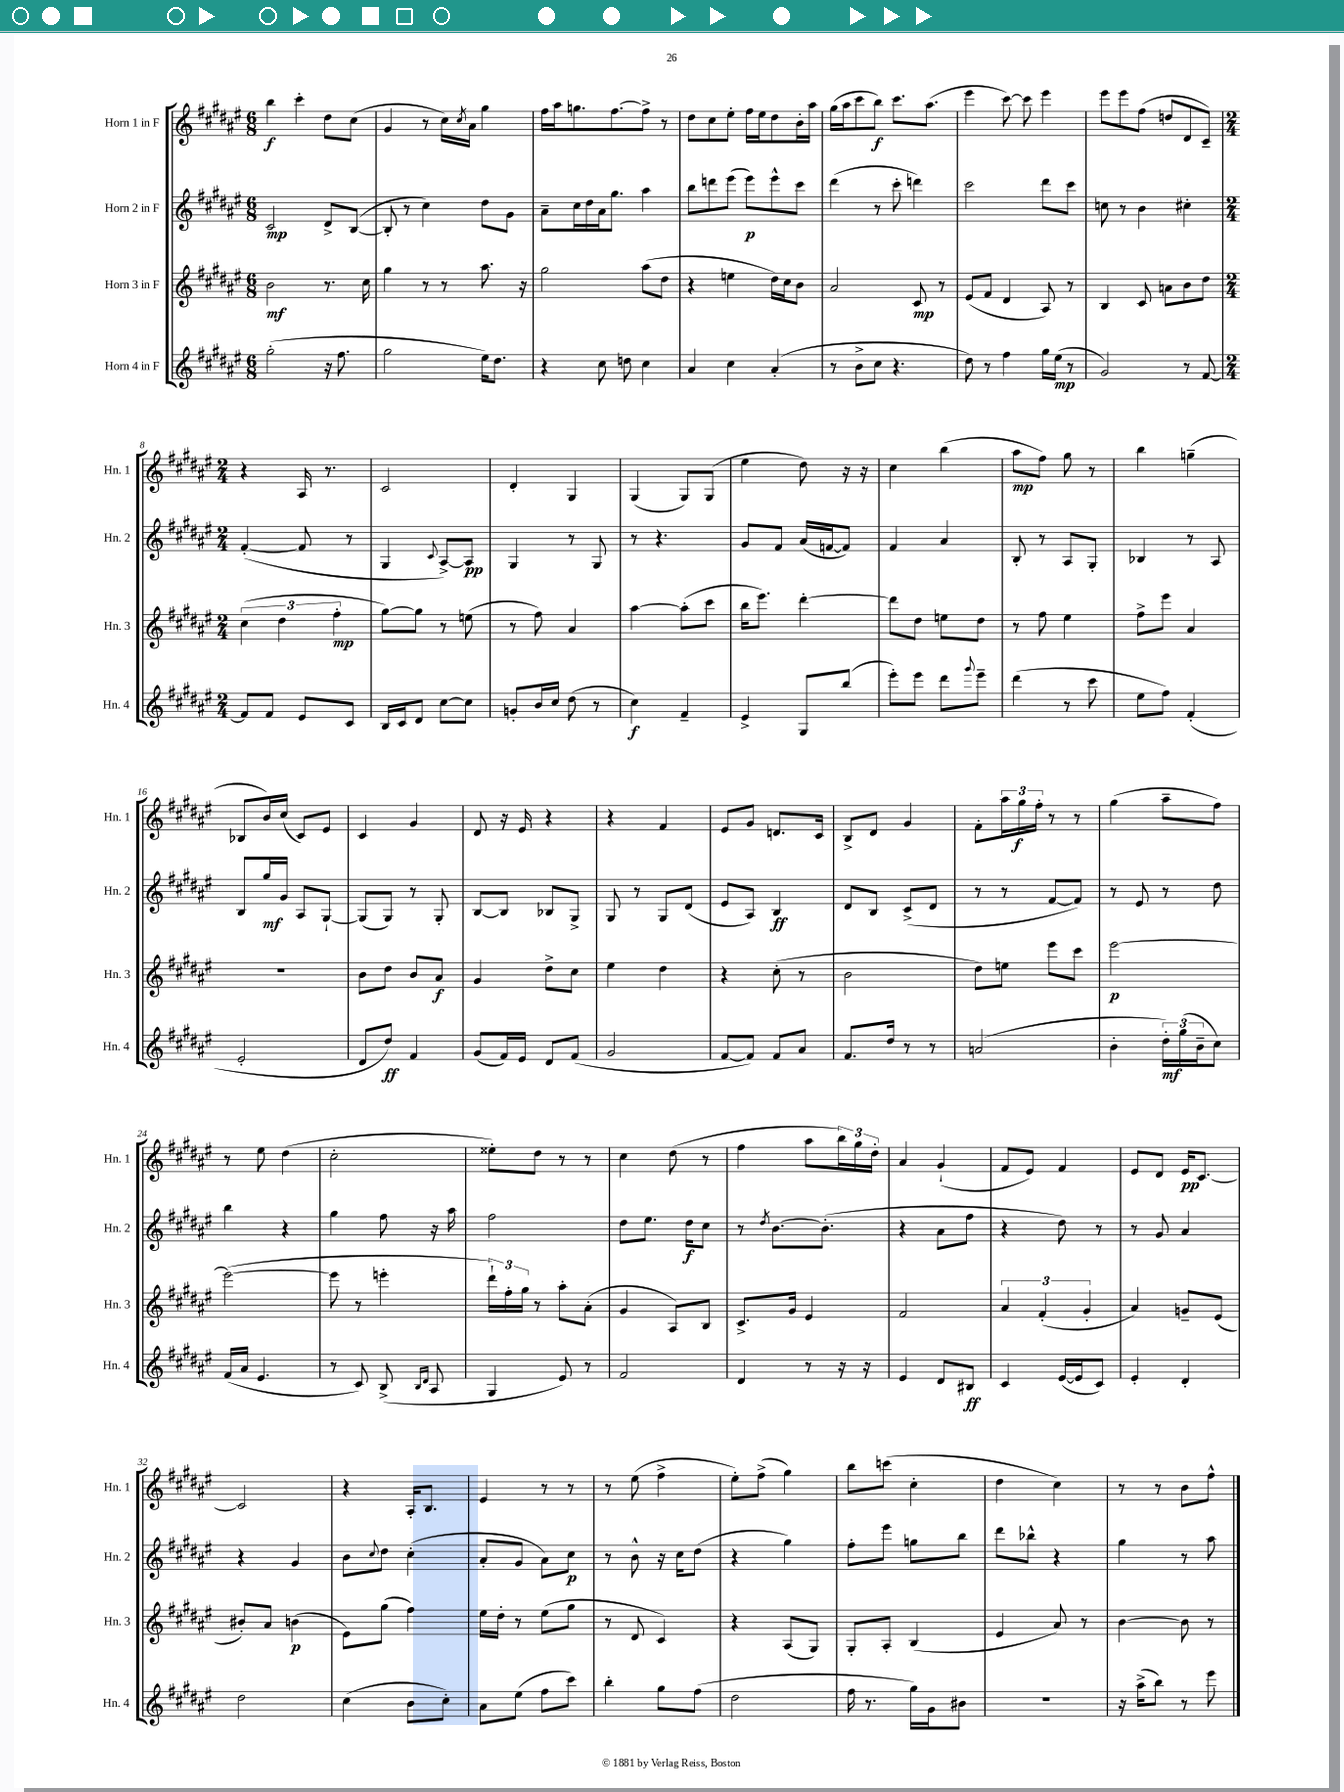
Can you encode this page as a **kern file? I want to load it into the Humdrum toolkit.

**kern	**kern	**kern	**kern
*staff4	*staff3	*staff2	*staff1
*clefG2	*clefG2	*clefG2	*clefG2
*k[f#c#g#d#a#e#]	*k[f#c#g#d#a#e#]	*k[f#c#g#d#a#e#]	*k[f#c#g#d#a#e#]
*M6/8	*M6/8	*M6/8	*M6/8
(2gg#'	2b	2c#	4bb
.	.	.	4ccc#'
16r	8.r	8d#^	8dd#
8.ff#	.	.	.
.	.	([8B	(8cc#
.	16cc#	.	.
=	=	=	=
2gg#	4gg#	8B']	4g#
.	.	8r	.
.	8r	4cc#)	8r
.	8r	.	16cc#)
.	.	.	8qcc#
.	.	.	16a#
16ee#)	8.aa#	8dd#	4gg#
8.dd#	.	.	.
.	.	8g#	.
.	16r	.	.
=	=	=	=
4r	2gg#	8a#~	16ff#
.	.	.	16aa#
.	.	16cc#	8.gg
.	.	16dd#	.
8cc#	.	16a#	.
.	.	8.gg#	[8.ff#
8dd	.	.	.
4cc#	(8aa#	4aa#	8ff#^]
.	8dd#	.	8r
=	=	=	=
4a#	4r	8bb	8dd#
.	.	8ddd	8cc#
4cc#	4ee	(8eee#	8ee#'
.	.	8eee#)	16ff#
.	.	.	16ee#
(4a#'	16dd#)	8eee#^^	8dd#
.	16cc#	.	.
.	8b	8ccc#	16b'
.	.	.	16aa#
=	=	=	=
8r	2a#	(4ddd#	(16gg#
.	.	.	16aa#
8b^	.	.	8ccc#
8cc#	.	8r	8bb)
4.r	.	8ccc#'	8.ccc#
.	8c#	4ddd)	.
.	.	.	(8.aa#
.	8r	.	.
=	=	=	=
8dd#)	(8e#	2ccc#	4eee#
8r	8f#	.	.
4ff#	4d#	.	[8ccc#)
.	.	.	8ccc#]
16gg#	8A#)	8ddd#	4eee#
(16ee#	.	.	.
8r	8r	8ccc#	.
=	=	=	=
2g#)	4B	8cc	8eee#
.	.	8r	8eee#
.	8c#	4b	(8ff#
.	8a	.	8dd
8r	8b	4cc#'	8d#
[8f#	8dd#	.	8c#~)
=	=	=	=
*M2/4	*M2/4	*M2/4	*M2/4
8f#]	(6cc#	([4f#'	4r
8f#	.	.	.
.	6dd#	.	.
8e#	.	8f#]	16A#
.	.	.	8.r
.	6ff#'	.	.
8c#	.	8r	.
=	=	=	=
16B	[8gg#)	4G#	2c#
16c#	.	.	.
8d#	8gg#]	.	.
.	.	8qqc#	.
[8cc#	8r	[8A#^)	.
8cc#]	(8ee	8A#]	.
=	=	=	=
8g'	8r	4G#	4d#'
16b	8ff#)	.	.
16cc#	.	.	.
(8dd#	4a#	8r	4G#
8r	.	8G#	.
=	=	=	=
4cc#)	[4aa#	8r	(4G#
.	.	4.r	.
4f#~	(8aa#']	.	8G#)
.	8ccc#	.	(8G#
=	=	=	=
4e#^	16bb	8g#	4ee#
.	8.eee#)	.	.
.	.	8f#	.
8G#	[4ddd#'	(16a#	8dd#)
.	.	[16f	.
(8bb	.	8f])	16r
.	.	.	16r
=	=	=	=
8eee#')	8ddd#]	4f#	4cc#
8eee#	8dd#	.	.
8ddd#	8ee	4a#	(4bb
8qqggg#	.	.	.
8eee#~	8dd#	.	.
=	=	=	=
(4ddd#	8r	8B'	8aa#
.	8ff#	8r	8ff#)
8r	4ee#	8A#	8gg#
8ccc#	.	8G#'	8r
=	=	=	=
8ee#	8ff#^	4B-	4bb
8ff#)	8eee#	.	.
(4f#'	4a#	8r	(4gg~
.	.	8A#	.
=	=	=	=
2e#'	2r	8B	8B-
.	.	16gg#	16b)
.	.	16g#	(16cc#
.	.	8A#	8c#)
.	.	[8G#`	8e#
=	=	=	=
8d#	8b	(8G#]	4c#
8dd#)	8dd#	8G#)	.
4f#	8b	8r	4g#
.	8a#	8G#'	.
=	=	=	=
(8g#	4g#	[8B	8d#
16f#)	.	8B]	16r
16e#	.	.	16e#
8d#	8dd#^	8B-	4r
(8f#	8cc#	8G#^	.
=	=	=	=
2g#	4ee#	8G#	4r
.	.	8r	.
.	4dd#	8G#	4f#
.	.	(8d#	.
=	=	=	=
[8f#	4r	8e#	8e#
8f#])	.	8A#)	8g#
8f#	(8cc#'	4B	8.d
8a#	8r	.	.
.	.	.	16c#
=	=	=	=
8.f#	2b	8d#	8B^
.	.	8B	8d#
16dd#	.	.	.
8r	.	(8c#^	4g#
8r	.	8d#	.
=	=	=	=
(2a	8dd#)	8r	8f#'
.	8ee	8r	24aa#
.	.	.	24gg#
.	.	.	24ff#'
.	8eee#	[8f#	8r
.	8ccc#	8f#])	8r
=	=	=	=
4b'	[2eee#	8r	(4gg#
.	.	8e#	.
24dd#')	.	8r	8aa#~
(24gg#	.	.	.
24b~	.	.	.
8cc#)	.	8dd#	8ff#)
=	=	=	=
(16f#	(2eee#_	4bb	8r
16a#	.	.	.
4.e#	.	.	8ee#
.	.	4r	(4dd#
=	=	=	=
8r	8eee#]	4gg#	2cc#'
8c#)	8r	.	.
(8B^	4eee'	8ff#	.
16qqB	.	.	.
16qqd#	.	.	.
8A#	.	16r	.
.	.	16aa#	.
=	=	=	=
4G#	24ddd#`)	2ff#	8ee##')
.	24ff#'	.	.
.	24gg#	.	.
.	8r	.	8dd#
8e#)	8aa#'	.	8r
8r	(8a#'	.	8r
=	=	=	=
2f#	4g#	8dd#	4cc#
.	.	8.ee#	.
.	8A#)	.	(8dd#
.	.	16dd#	.
.	8B	8cc#	8r
=	=	=	=
4d#	8.c#^	8r	4ff#
.	.	8qdd#	.
.	.	[8.b	.
.	16g#	.	.
8r	4e#	.	8aa#
.	.	(8.b']	.
16r	.	.	24bb)
.	.	.	24gg#
16r	.	.	.
.	.	.	24dd#'
=	=	=	=
4e#	2f#	4r	4a#
8d#	.	8a#	(4g#`
8B#	.	8ff#	.
=	=	=	=
4c#	6a#	4r	8f#
.	.	.	8e#)
.	(6f#'	.	.
([16e#	.	8dd#)	4f#
16e#]	.	.	.
.	6g#'	.	.
8c#)	.	8r	.
=	=	=	=
4e#'	4a#)	8r	8e#
.	.	8g#	8d#
4d#'	8g~	4a#	16e#
.	.	.	[8.c#
.	(8e#	.	.
=	=	=	=
2dd#	8b#')	4r	2c#]
.	8a#	.	.
.	(4b	4g#	.
=	=	=	=
(4cc#	8e#)	8b	4r
.	.	8qqcc#	.
.	(8gg#	8dd#	.
8b	4ff#)	(4cc#'	16A#'
.	.	.	8.B
8cc#')	.	.	.
=	=	=	=
8a#	16ee#	8a#'	4e#
.	16dd#'	.	.
(8ee#	8r	8g#	.
8ff#	(8ee#	8a#)	8r
8ccc#)	8gg#	8cc#	8r
=	=	=	=
4bb'	8r	8r	8r
.	8d#	8b^^	(8ee#
8gg#	4c#)	16r	4ff#^
.	.	16cc#	.
(8ff#	.	(8dd#	.
=	=	=	=
2dd#	4r	4r	8ee#')
.	.	.	(8ff#^
.	(8A#	4gg#)	4gg#)
.	8G#)	.	.
=	=	=	=
16ff#	8G#'	8ff#'	8bb
8.r	.	.	.
.	8A#'	8eee#	(8ccc
16gg#)	(4B	8gg	4cc#'
16g#	.	.	.
8b#	.	8bb	.
=	=	=	=
2r	4e#	8ddd#	4dd#
.	.	8bb-^^	.
.	8a#)	4r	4cc#)
.	8r	.	.
=	=	=	=
16r	[4b	4gg#	8r
(16aa#^	.	.	.
8bb)	.	.	8r
8r	8b]	8r	8b
8eee#	8r	8aa#	8ff#^^
==	==	==	==
*-	*-	*-	*-
